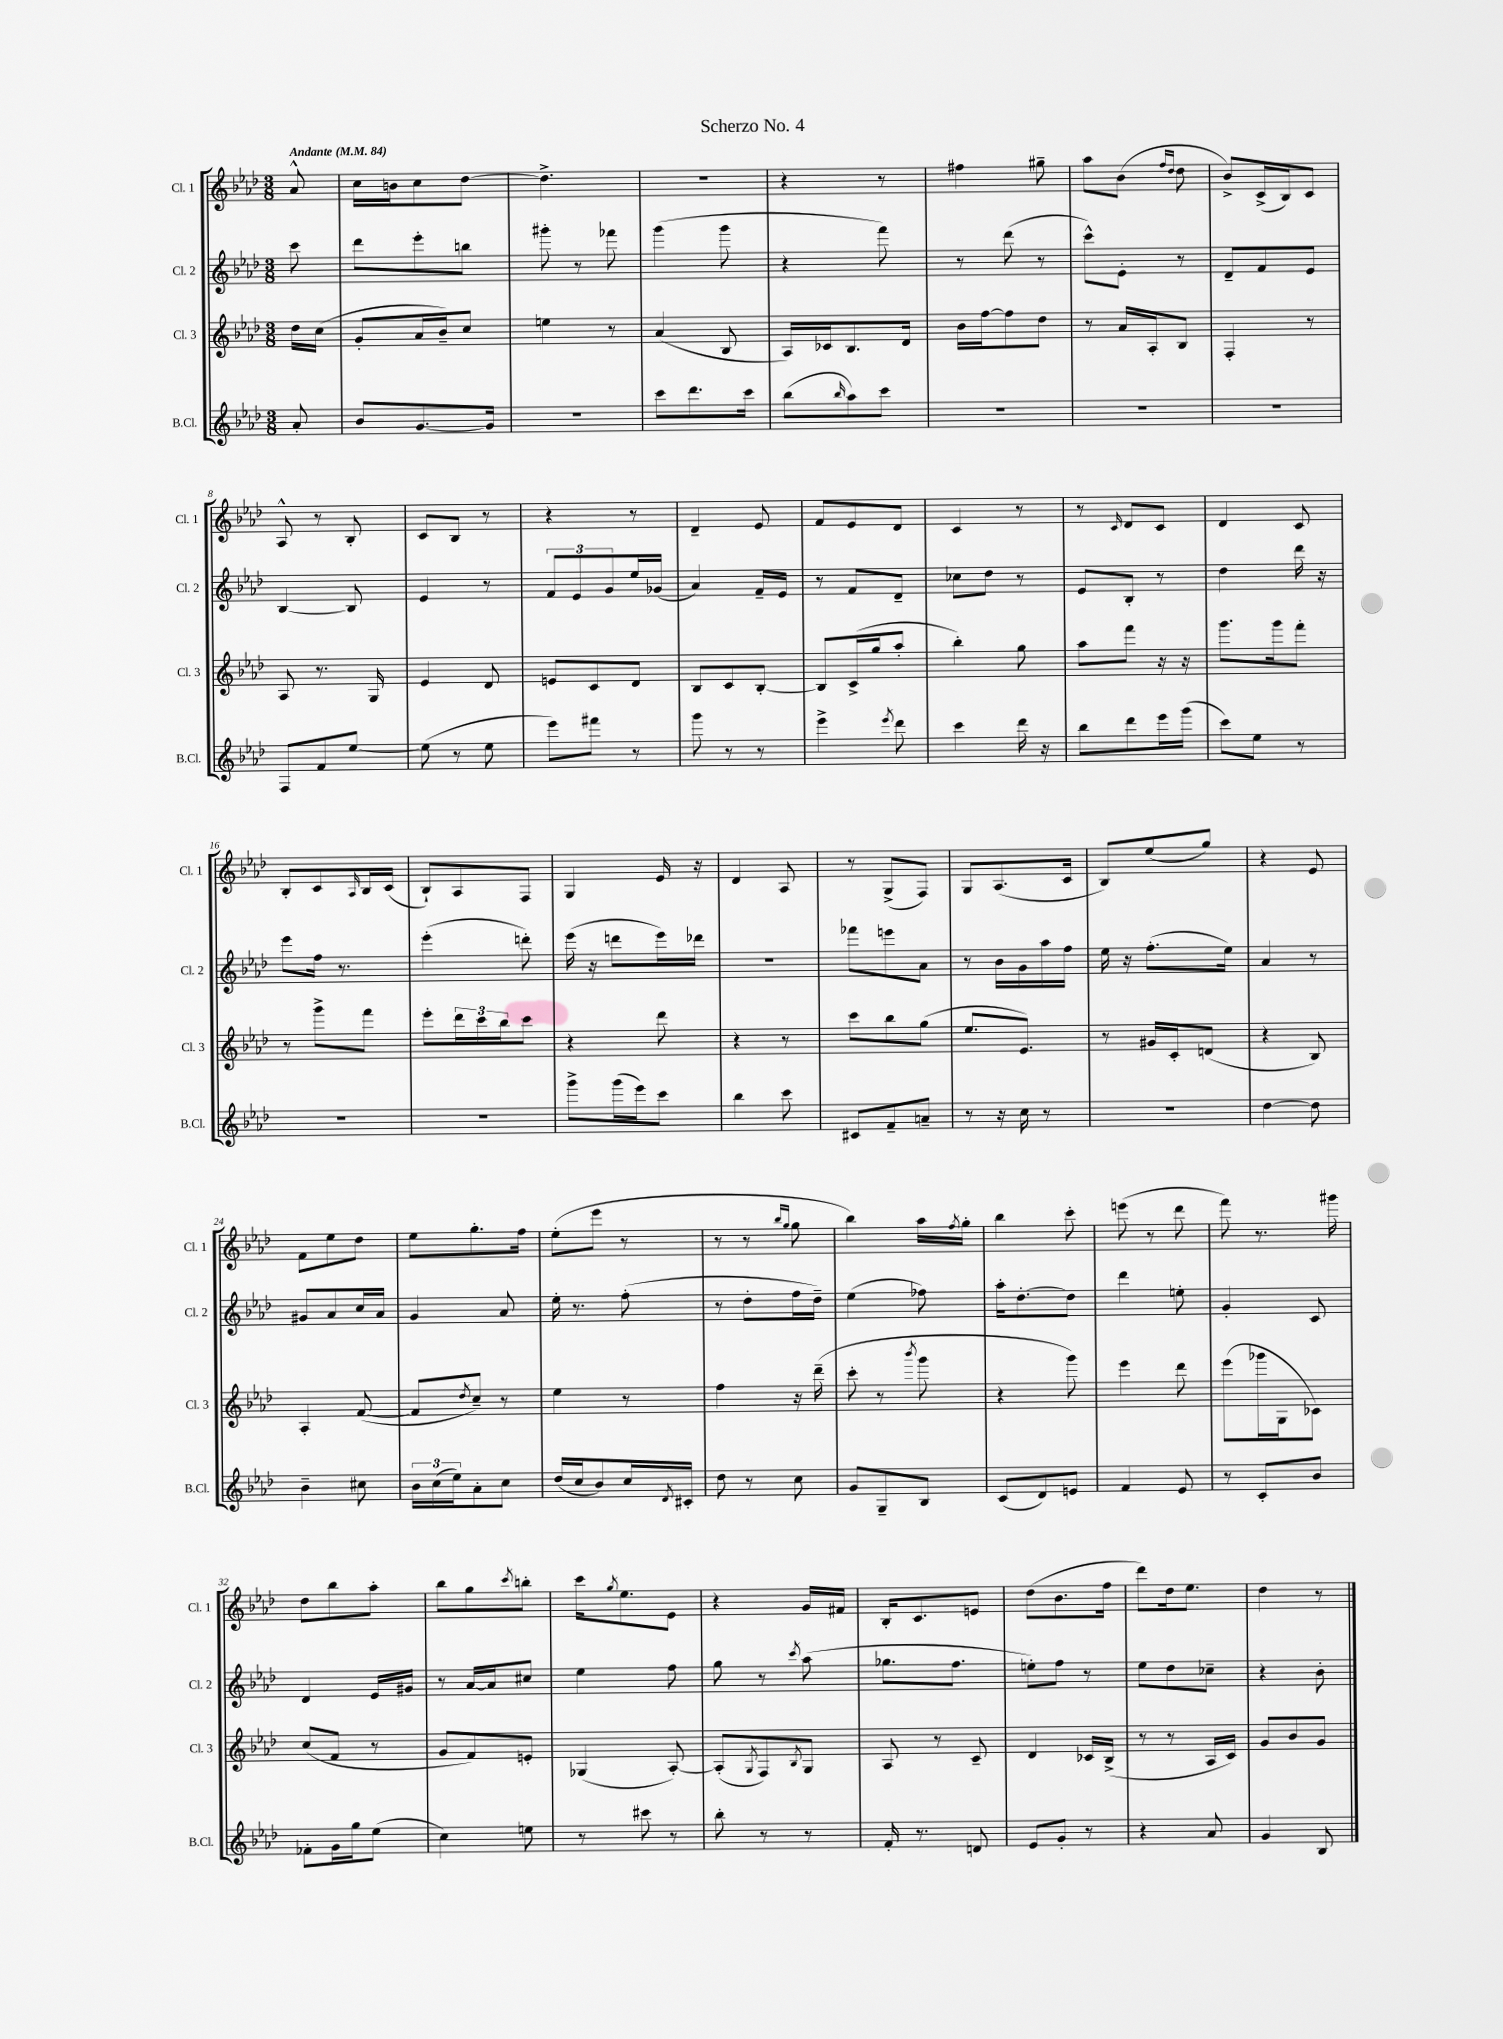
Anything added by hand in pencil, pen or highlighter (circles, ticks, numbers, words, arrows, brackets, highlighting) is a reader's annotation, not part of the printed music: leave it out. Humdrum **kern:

**kern	**kern	**kern	**kern
*part4	*part3	*part2	*part1
*staff4	*staff3	*staff2	*staff1
*I"B.Cl.	*I"Cl. 3	*I"Cl. 2	*I"Cl. 1
*I'B.Cl.	*I'Cl. 3	*I'Cl. 2	*I'Cl. 1
*clefG2	*clefG2	*clefG2	*clefG2
*k[b-e-a-d-]	*k[b-e-a-d-]	*k[b-e-a-d-]	*k[b-e-a-d-]
*M3/8	*M3/8	*M3/8	*M3/8
*MM84	*MM84	*MM84	*MM84
=	=	=	=
!	!	!	!LO:TX:a:B:t=Andante
8a-'/	16dd-\LL	8ccc\	8a-^^/
.	(16cc\JJ	.	.
=1	=1	=1	=1
8b-/L	8g'/L	8ddd-\L	16cc\LL
.	.	.	16bn\J
[8.g/	16a-/L	8eee-'\	8cc\
.	16b-~/J)	.	.
.	8cc/J	8bbn\J	[8dd-\J
16g/Jk]	.	.	.
=2	=2	=2	=2
4.r	4een\	8ggg#X'\	4.dd-^\]
.	.	8r	.
.	8r	8fff-X\	.
=3	=3	=3	=3
8ccc\L	(4a-/	(4ggg\	4.r
8.ddd-\	.	.	.
.	8B-/	8ggg\	.
16ccc\Jk	.	.	.
=4	=4	=4	=4
(8bb-\L	16A-/LL)	4r	4r
.	16c-X/J	.	.
16qqbb-/	.	.	.
8aa-\)	8.B-/	.	.
8ccc\J	.	8fff\)	8r
.	16d-/Jk	.	.
=5	=5	=5	=5
4.r	16b-\LL	8r	4ff#X\
.	[16ff\J	.	.
.	8ff\]	(8ddd-\	.
.	8dd-\J	8r	8gg#X~\
=6	=6	=6	=6
4.r	8r	8ccc^^\L)	8aa-\L
.	16a-/LL	8e-'\J	(8b-\J
.	16A-'/J	.	.
.	.	.	16qqff/LL
.	.	.	16qqdd-/JJ
.	8B-/J	8r	8dd-\
=7	=7	=7	=7
4.r	4F'/	8d-~/L	8b-^/L)
.	.	8f/	(16c^/L
.	.	.	16B-/J)
.	8r	8e-/J	8c/J
!!LO:LB:g=z
=8	=8	=8	=8
8F/L	8A-/	[4B-/	8A-^^/
8f/	8.r	.	8r
[8ee-/J	.	8B-/]	8B-'/
.	16G/	.	.
=9	=9	=9	=9
(8ee-\]	4e-/	4e-/	8c/L
8r	.	.	8B-/J
8ee-\	8d-/	8r	8r
=10	=10	=10	=10
8eee-\L)	8en/L	12f/L	4r
.	.	12e-/	.
8fff#X\J	8c/	.	.
.	.	12g/	.
8r	8d-/J	16ee-/L	8r
.	.	(16g-X/JJ	.
=11	=11	=11	=11
8ggg\	8B-/L	4a-/)	4d-~/
8r	8c/	.	.
8r	[8B-'/J	16f~/LL	8e-/
.	.	16e-/JJ	.
=12	=12	=12	=12
4eee-^\	8B-/L]	8r	8f/L
.	(16c^/L	8f/L	8e-/
.	16gg/J	.	.
8qeee-/	.	.	.
8ddd-\	8aa-'/J	8d-~/J	8d-/J
=13	=13	=13	=13
4ccc\	4bb-'\)	8cc-X\L	4c/
.	.	8dd-\J	.
16ddd-\	8gg\	8r	8r
16r	.	.	.
=14	=14	=14	=14
8bb-\L	8aa-\L	8e-/L	8r
.	.	.	16qqc/
8ddd-\	8fff\J	8B-'/J	8d-/L
16eee-\L	16r	8r	8c/J
(16ggg\JJ	16r	.	.
=15	=15	=15	=15
8ccc\L)	8.ggg\L	4dd-\	4d-/
8ee-\J	.	.	.
.	16ggg\k	.	.
8r	8fff'\J	16ddd-\	8c/
.	.	16r	.
!!LO:LB:g=z
=16	=16	=16	=16
4.r	8r	8eee-\L	8B-'/L
.	8ggg^\L	16ff\Jk	8c/
.	.	8.r	.
.	.	.	16qqA-/
.	8fff\J	.	16B-/L
.	.	.	(16c/JJ
=17	=17	=17	=17
4.r	8eee-'\L	(4eee-'\	8B-`/L)
.	24ddd-\L	.	8A-/
.	24ccc\	.	.
.	24bb-\J	.	.
.	8ccc\J	8dddn'\)	8F/J
=18	=18	=18	=18
8ggg^\L	4r	(16eee-\	4G/
.	.	16r	.
(16ggg\L	.	8dddn\L	.
16eee-\J)	.	.	.
8ccc\J	8ddd-\	16eee-\L)	16e-/
.	.	16ddd-X\JJ	16r
=19	=19	=19	=19
4bb-\	4r	4.r	4d-/
8ccc\	8r	.	8A-/
=20	=20	=20	=20
8c#X/L	8ccc\L	8fff-X\L	8r
8f~/	8bb-\	8eeen\	(8G^/L
8an~/J	(8gg\J	8a-\J	8F/J)
=21	=21	=21	=21
8r	8.ee-/L	8r	8G/L
16r	.	16b-\LL	(8.A-/
16cc\	8.e-/J)	16g\	.
8r	.	16aa-\	.
.	.	16ff\JJ	16c/Jk
=22	=22	=22	=22
4.r	8r	16ee-\	8B-/L)
.	.	16r	.
.	16g#X/LL	(8.ff'\L	(8ee-/
.	16c'/J	.	.
.	(8dn/J	.	8gg/J)
.	.	16ee-\Jk)	.
=23	=23	=23	=23
[4dd-\	4r	4a-/	4r
8dd-\]	8B-/)	8r	8e-/
!!LO:LB:g=z
=24	=24	=24	=24
4b-~\	4A-'/	8g#X/L	8f\L
.	.	8a-/	8ee-\
8cc#X\	([8f/	16cc/L	8dd-\J
.	.	16a-/JJ	.
=25	=25	=25	=25
24b-\LL	8f/L]	4g/	8ee-\L
(24cc\	.	.	.
24ee-\J)	.	.	.
.	8qdd-/	.	.
8a-'\	8cc~/J)	.	8.gg'\
8cc\J	8r	8a-/	.
.	.	.	16ff\Jk
=26	=26	=26	=26
(16dd-/LL	4ee-\	16ee-'\	(8ee-'\L
16cc/J	.	8.r	.
8b-/)	.	.	8eee-\J
16cc/L	8r	(8ff'\	8r
8qd-/	.	.	.
16c#X'/JJ	.	.	.
=27	=27	=27	=27
8dd-\	4ff\	8r	8r
8r	.	8dd-'\L	8r
.	.	.	16qqbb-/LL
.	.	.	16qqgg/JJ
8cc\	16r	16ff\L	8gg\
.	(16ddd-~\	16dd-~\JJ)	.
=28	=28	=28	=28
8g/L	8ccc'\	(4ee-\	4bb-\)
8G~/	8r	.	.
.	8qbbb-/	.	.
8B-/J	8ggg\	8ff-X\)	16aa-\LL
.	.	.	8qff/
.	.	.	16gg'\JJ
=29	=29	=29	=29
(8c/L	4r	16aa-'\KL	4bb-\
.	.	[8.dd-'\	.
8d-/)	.	.	.
8en/J	8ggg\)	8dd-\J]	8ccc'\
=30	=30	=30	=30
4f/	4eee-\	4ddd-\	(8eeen\
.	.	.	8r
8e-/	8ddd-\	8een'\	8ddd-\
=31	=31	=31	=31
8r	(8eee-\L	4g'/	8fff\)
8c'/L	16ggg-X\L	.	8.r
.	16G\J	.	.
8b-/J	8c-X\J)	8c/	.
.	.	.	16ggg#X\
!!LO:LB:g=z
=32	=32	=32	=32
8f-X'\L	(8cc/L	4d-/	8dd-\L
16g\L	8f/J	.	8bb-\
16gg\J	.	.	.
(8ee-\J	8r	16e-/LL	8aa-'\J
.	.	16g#X/JJ	.
=33	=33	=33	=33
4cc\)	8g/L	8r	8bb-\L
.	8f/)	[16a-/LL	8gg\
.	.	16a-/J]	.
.	.	.	8qccc/
8een\	8en'/J	8cc#X/J	8bbn'\J
=34	=34	=34	=34
8r	(4G-X/	4ee-\	16ccc\KL
.	.	.	8qgg/
.	.	.	8.ee-\
8ccc#X\	.	.	.
8r	[8A-'/)	8ff\	8e-\J
=35	=35	=35	=35
8bb-'\	(8A-'/L]	8gg\	4r
.	8qG/	.	.
8r	8F/)	8r	.
.	8qB-/	8qccc/	.
8r	8G/J	(8aa-\	16g/LL
.	.	.	16f#X/JJ
=36	=36	=36	=36
16f'/	8A-/	8.gg-X\L	16B-'/KL
8.r	.	.	8.c/
.	8r	.	.
.	.	8.ff\J	.
8dn/	8c~/	.	8en/J
=37	=37	=37	=37
8e-/L	4d-/	8een'\L)	(8dd-\L
8g'/J	.	8ff\J	8.b-\
8r	16c-X/LL	8r	.
.	(16B-^/JJ	.	16ff\Jk
=38	=38	=38	=38
4r	8r	8ee-\L	8ddd-\L)
.	8r	8dd-\	16dd-\k
.	.	.	8.ee-\J
8a-/	16A-/LL	8cc-X~\J	.
.	16c/JJ)	.	.
=39	=39	=39	=39
4g/	8g/L	4r	4dd-\
.	8b-/	.	.
8B-/	8g/J	8b-'\	8r
==	==	==	==
*-	*-	*-	*-
